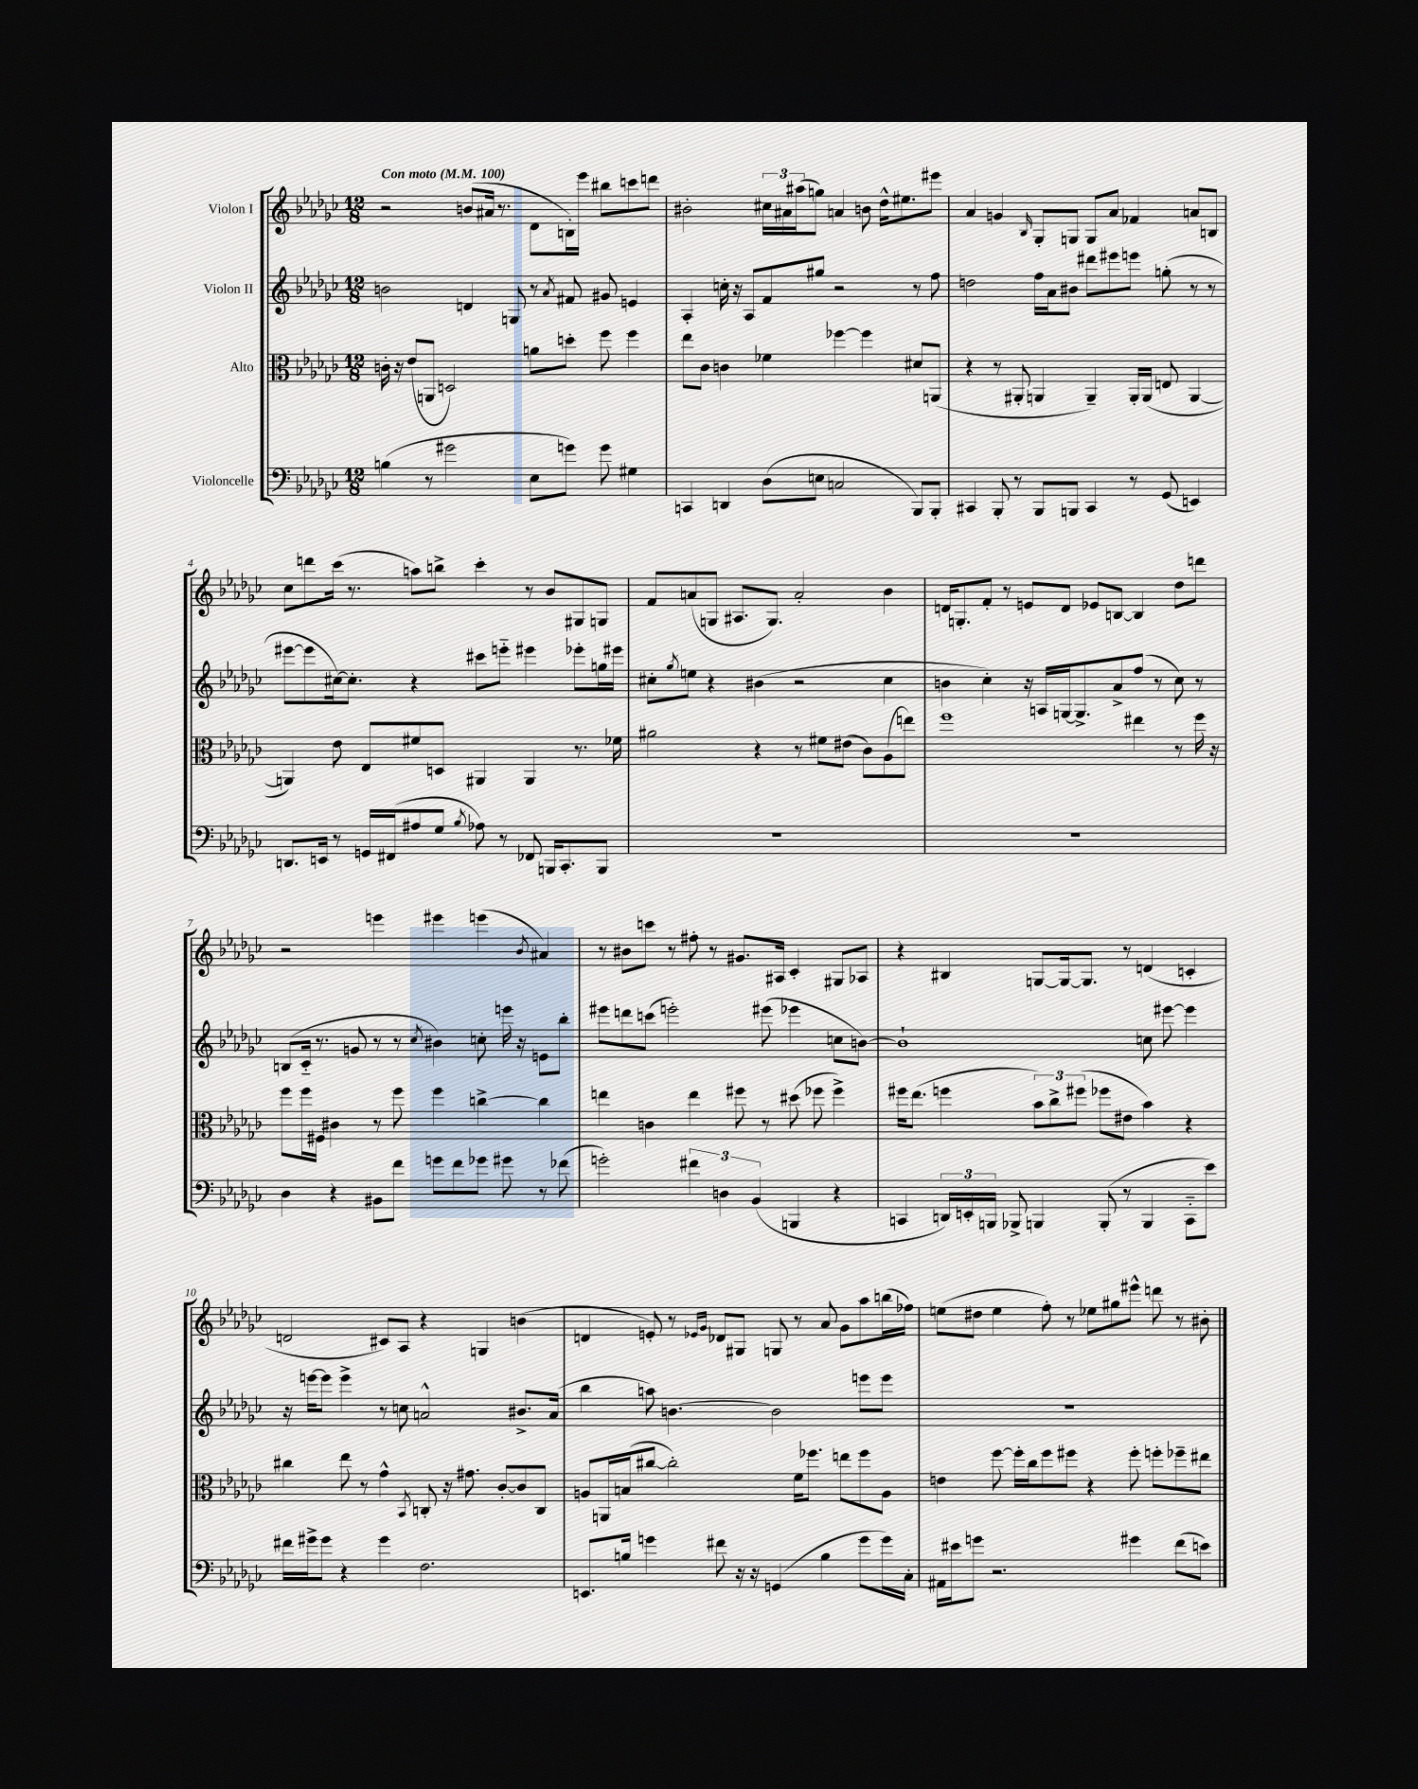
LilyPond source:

<<
\new StaffGroup <<
\new Staff = "s0" \with { instrumentName = "Violon I" } {
    \clef treble \key ges \major \numericTimeSignature \time 12/8 \tempo "Con moto" 4 = 100
    r2 b'8( ais'16 r8. des'8 b16-.) ees'''16 bis''8 c'''8 d'''8 |
    bis'2-. \tuplet 3/2 { cis''16 ais'16 ais''16( } g''8) a'4 b'8 des''16-^ eis''8. eis'''8 |
    aes'4 g'4 \grace { bes16 } ges8-. g8 g8 aes'8 fes'4 a'8 b8 |
    ces''8 d'''8 ces'''16( r8. a''8) b''8-> ces'''4-. r8 bes'8 gis8 g8 |
    f'8 a'8( g8 ais8. g8.) a'2-. bes'4 |
    d'16 g8.-. f'8-. r8 e'8 d'8 ees'8 b8~ b4 des''8 d'''8 |
    r2 e'''4 eis'''4 e'''4( \acciaccatura { bes'8 } ais'4) |
    r8 bis'8 c'''8 r8 fis''8-. r8 gis'8. ais16 ces'4-. gis8 aes8 |
    r4 bis4 g8~ g16~ g8. r8 d'4( c'4-. |
    d'2 cis'8) aes8 r4 g4 b'4( |
    d'4 e'8-.) r8 \grace { ees'16 ges'16 } des'8 gis8 g8 r8 aes'8 ges'8 aes''8 b''16( fes''16) |
    e''8( dis''8 e''4 f''8-.) r8 ees''8 gis''8 eis'''8-^ d'''8 r8 bis'8-. \bar "|." |
}
\new Staff = "s1" \with { instrumentName = "Violon II" } {
    \clef treble \key ges \major \numericTimeSignature \time 12/8
    b'2 d'4 g8 r8 \acciaccatura { aes'8 } fis'8 gis'8 e'4 |
    aes4-. c''16-. r16 aes8 f'8 gis''8 r2 r8 f''8 |
    d''2 f''16 aes'16 bis'8 dis'''8 eis'''8 e'''8 g''8-.( r8 r8 |
    eis'''8~ eis'''8 cis''16~) cis''8.-. r4 cis'''8 e'''8-_ eis'''4 ees'''8-. g''16 eis'''16 |
    cis''8-. \acciaccatura { ges''8 } e''8 r4 bis'4( r2 cis''4 |
    b'4 ces''4-.) r16 a16 g16~ g8.-> aes'8-> f''8( r8 ces''8) r8 |
    b8( ces'16-_ r8. g'8 r8 r8 \acciaccatura { ces''8 } bis'4) c''8-. e'''16 r16 e'8 bes''8-. |
    eis'''8 d'''8 c'''8( e'''2-.) eis'''8( ees'''4 c''8 b'8~) |
    b'1-! c''8 eis'''8~ eis'''4 |
    r16 e'''16~ e'''8 e'''4-> r8 c''8 a'2-^ bis'8.-> a'16( |
    bes''4 a''8) b'4.~ b'2 e'''8 e'''8 |
    R1. \bar "|." |
}
\new Staff = "s2" \with { instrumentName = "Alto" } {
    \clef alto \key ges \major \numericTimeSignature \time 12/8
    c'16-. r16 ees'8( a,8 d2) a'8 d''8-. f''8 f''4 |
    ees''8 ces'8 c'4 fes'4 fes''4~ fes''4 dis'8 a,8( |
    r4 r8 ais,8-. a,4 a,4--) a,16-. a,16( e8 a,4~ |
    a,4) ees'8 ees8 fis'8 d8 ais,4 ais,4 r8. fes'16 |
    ais'2 r4 r8 fis'8 eis'8( ces'8) aes8( e''8) |
    f''1 eis''4 r8 f''16 r16 |
    f''8 f''16 fis16 cis'4 r8 f''8 f''4 c''4~-> c''4 |
    e''4 c'4 e''4 fis''8 r8 dis''8( fes''8 fes''4->) |
    fis''16 ees''8.( f''4 \tuplet 3/2 { bes'8) ces''8-> fis''8( } fes''8 eis'8 bes'4) r4 |
    cis''4 ees''8 r8 ges'4-^ \acciaccatura { bes,8 } c8-. r16 gis'8. ces'8~-. ces'8 c8 |
    a8 a,16 b16( cis''8~ cis''2-.) f'16 fes''8. e''8 fes''8 a8 |
    e'4 f''8~ f''16-. ces''16 f''8 fis''8 r4 fis''8-. f''8-. fes''8-- eis''8 \bar "|." |
}
\new Staff = "s3" \with { instrumentName = "Violoncelle" } {
    \clef bass \key ges \major \numericTimeSignature \time 12/8
    b4( r8 gis'2 ees8 g'8) g'8 gis4 |
    c,4 d,4 des8( e8 c2 bes,,8) bes,,8-. |
    cis,4 bes,,8-. r8 bes,,8 b,,8 cis,4 r8 ges,8( e,4) |
    d,8. e,16 r8 g,16 fis,16( ais8 ges8 \acciaccatura { bes8 } aes8) r8 fes,8 b,,16 ces,8.-. b,,8 |
    R1. |
    R1. |
    des4 r4 bis,8 f'8 g'8 f'8 ges'8 gis'8 r8 fes'8( |
    g'2-.) \tuplet 3/2 { fis'4 d4 bes,4( } b,,4 r4 |
    c,4 \tuplet 3/2 { d,16) e,16-. b,,16 } bes,,8-> b,,4 b,,8-.( r8 b,,4 c,8-_ ees'8) |
    fis'16 gis'16-> gis'8 r4 gis'4 f2. |
    e,8. b16 g'4 fis'8 r16 r16 g,4( b4 g'8 g'16) ces16-. |
    ais,16 eis'16 g'8 r2. gis'4 f'8( e'8) \bar "|." |
}
>>
>>
